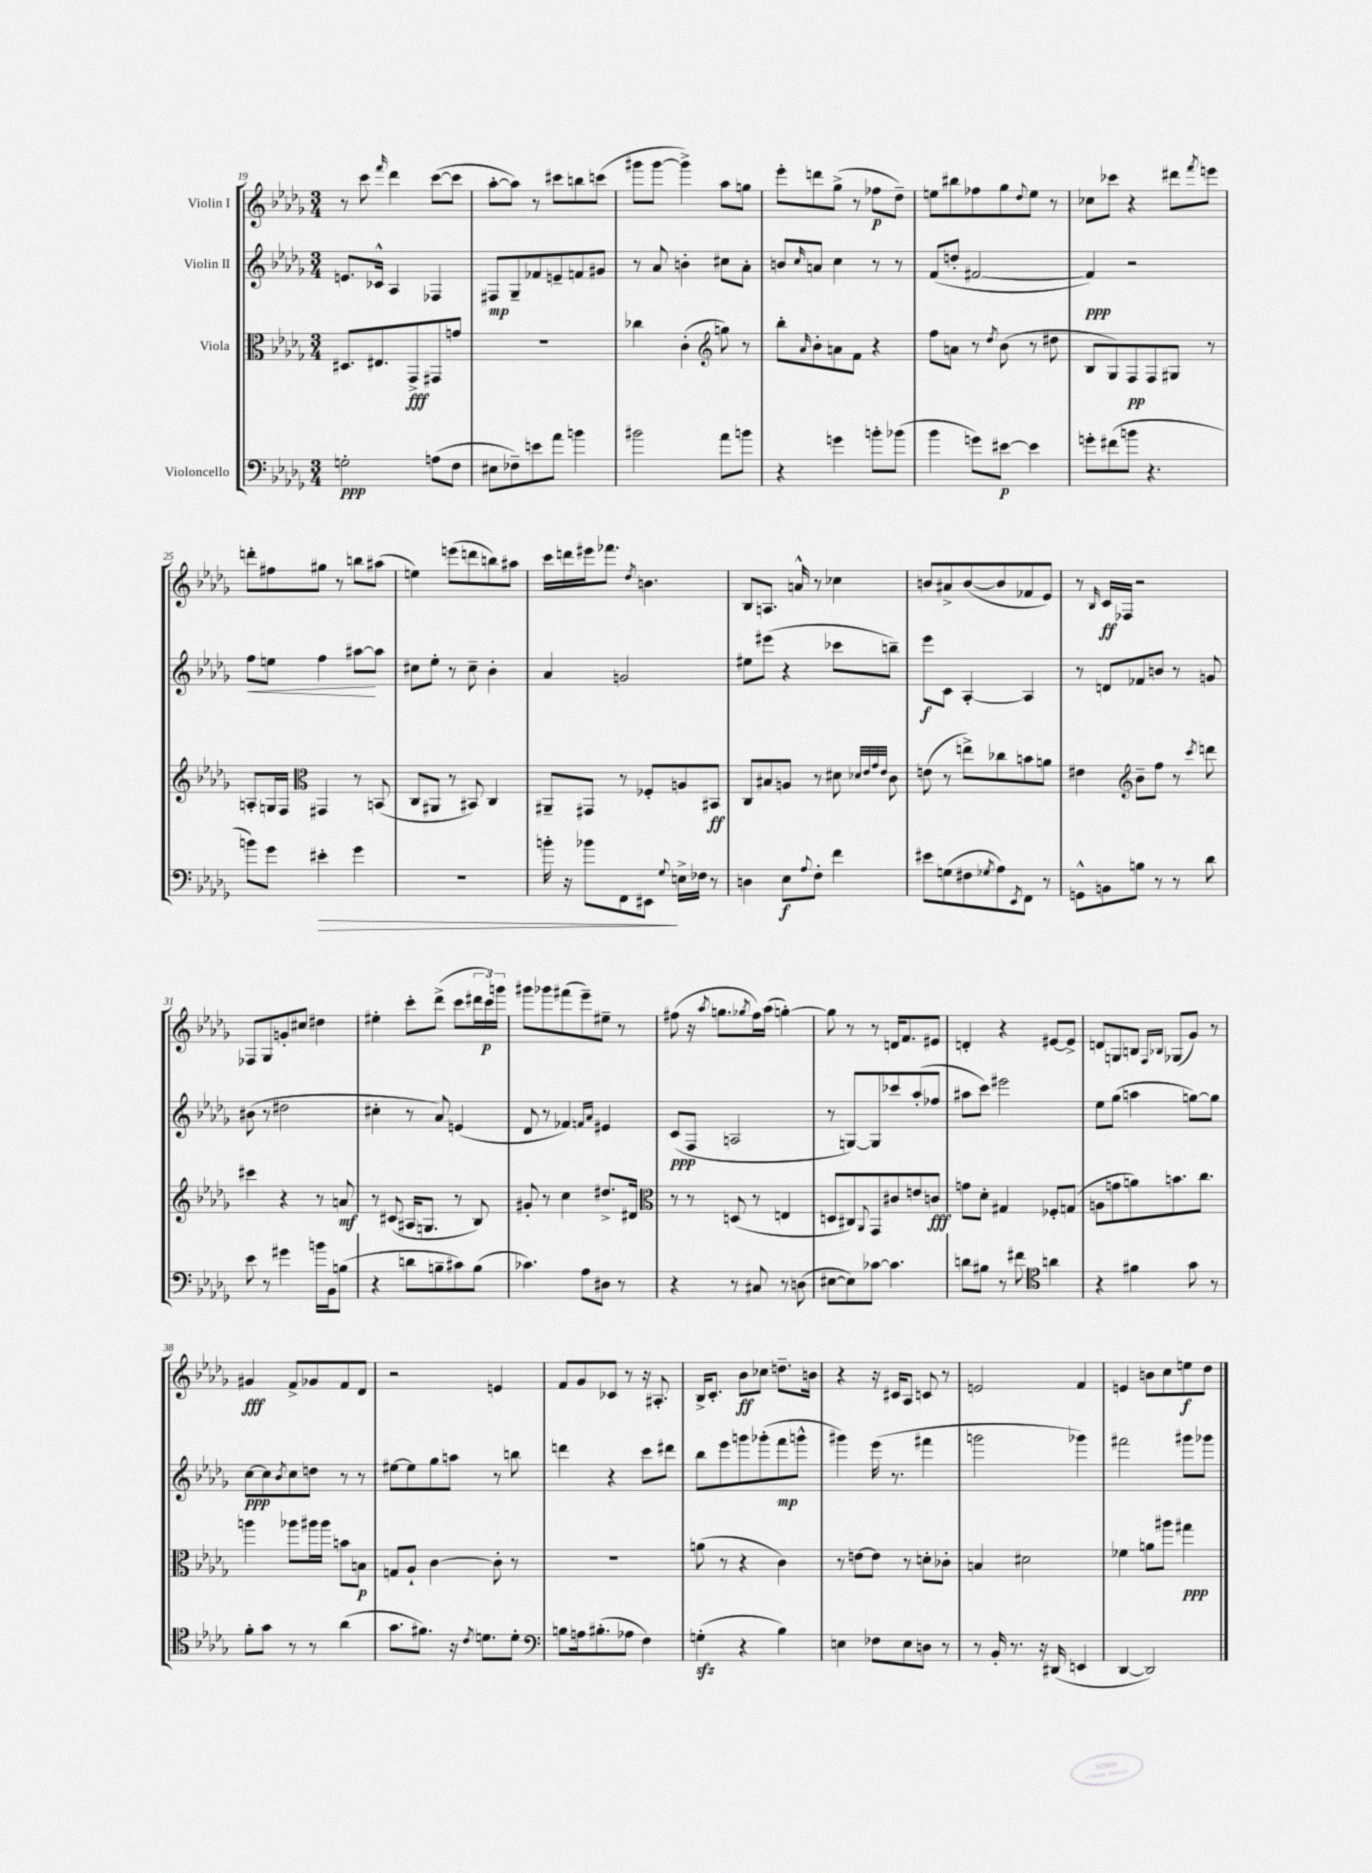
<<
\new StaffGroup <<
\new Staff = "s0" \with { instrumentName = "Violin I" } {
    \clef treble \key des \major \numericTimeSignature \time 3/4
    r8 c'''8 \grace { f'''16 } des'''4 c'''8~( c'''8 |
    aes''8~-. aes''8) r8 cis'''8 b''8 c'''8( |
    gis'''8 gis'''8~ gis'''4->) aes''8 g''8 |
    ees'''8-. d'''8 ges''8->( r8 fes''8\p des''8--) |
    e''8 bis''8 fes''8 ges''8 \appoggiatura { des''8 } e''8 r8 |
    ces''8 ces'''8 r4 dis'''8 \acciaccatura { f'''8 } e'''8 |
    d'''8-. fis''8 gis''8 r8 b''8 ais''8( |
    e''4) e'''8( d'''8 b''8) ais''8 |
    c'''16 d'''16 eis'''16 fes'''8. \acciaccatura { des''8 } b'4. |
    bes8 a8. a'16-^ r8 ces''4 |
    b'8 ais'8-> b'8~( b'8 fes'8 ees'8) |
    r8 \grace { bes16 } c'16\ff fes16 r2 |
    fes8 ges8 g'8-. cis''8 dis''4 |
    eis''4-. c'''8-. des'''8->( c'''8 \tuplet 3/2 { dis'''16 c'''16\p) g'''16 } |
    gis'''8 ges'''8 fis'''8( ees'''8--) eis''8-- r8 |
    fis''8( r16 \acciaccatura { aes''8 } g''8. \acciaccatura { ges''8 } fis''16) aes''16( g''4~-.) |
    g''8 r8 r8 d'16 f'8. eis'8 |
    d'4-. r4 eis'8~ eis'8-> |
    d'8 g8 b8 \grace { f16 bes16 } ges8( ges'8) r8 |
    gis'4\fff f'8-> ges'8 f'8 des'8 |
    r2 e'4 |
    f'8 ges'8 ces'8 r8 r16 ais8.-. |
    bes16-> c'8.-. bes'8\ff ces''8 d''8.-- b'16 |
    r4 r16 cis'16 aes8 c'8 r8 |
    e'2 f'4 |
    e'4 b'8 c''8 e''8\f des''8 \bar "|." |
}
\new Staff = "s1" \with { instrumentName = "Violin II" } {
    \clef treble \key des \major \numericTimeSignature \time 3/4
    e'8. ces'16-^ aes4 fes4 |
    fis8\mp ges8-- fes'8 e'8-- f'8 gis'8 |
    r8 aes'8 b'4-. cis''8 aes'8-. |
    b'8 \grace { c''16 } a'8 c''4 r8 r8 |
    f'8( d''8-. fis'2~ |
    fis'4\ppp) r2 |
    f''8\< e''8 f''4 ais''8~\! ais''8 |
    cis''8 ees''8-. r8 cis''8-- bes'4-. |
    aes'4 g'2 |
    eis''8 eis'''8( r4 ces'''8 b''8--) |
    ees'''8\f c'8 aes4~-. aes4 |
    r8 d'8 fes'8 b'8 r8 g'8 |
    bis'8( r8 dis''2 |
    cis''4-. r8 aes'8) e'4( |
    des'8 r8 fes'4) \grace { f'16 aes'16 } eis'4 |
    c'8\ppp( f8 a2 |
    r8 g8~) g8 ces'''8 aes''8-.( fes''8 |
    ais''8 c'''8) eis'''2 |
    ees''8 ges''8( a''4 g''8~) g''8 |
    c''8~\ppp c''8 \acciaccatura { bes'8 } c''8 d''8 r8 r8 |
    eis''8~ eis''8 ges''8 a''8 r8 b''8 |
    d'''4 r4 c'''8 dis'''8 |
    bes''8 ees'''8 g'''8 ges'''8-.( f'''8\mp g'''8-^ |
    gis'''4) ees'''16( r8. fis'''4 |
    g'''2 ges'''4) |
    fis'''2 gis'''8 ges'''8 \bar "|." |
}
\new Staff = "s2" \with { instrumentName = "Viola" } {
    \clef alto \key des \major \numericTimeSignature \time 3/4
    dis8. eis8. ges,8->\fff gis,8 g'8 |
    R2. |
    ces''4 c'4-.( \clef treble g''8) r8 |
    bes''8-. \grace { aes'16 } bes'8-. a'8 f'8 r4 |
    f''8 a'8 r8 \acciaccatura { des''8 } bes'8( r8 dis''8 |
    bes8 ges8) f8\pp f8 gis8 r8 |
    a8-. g16 f16 \clef alto gis,4 r8 b,8( |
    c8 ais,8 r8 bis,8) c4 |
    ais,8-- gis,8 r8 fes8-. a8 bis,8\ff |
    c8 bis8 a8 r8 dis'8 \grace { des'32 ees'32 ges'32 ees'32 } c'8 |
    e'8( r8 e''8->) ces''8 b'8 a'8 |
    eis'4 \clef treble bes'8-- f''8 r8 \acciaccatura { c'''8 } d'''8 |
    cis'''4 r4 r8 a'8\mf |
    r8 cis'8( ais16 g8. r8 bes8) |
    gis'8-. r8 c''4 dis''8.-> dis'16 |
    \clef alto r8 r8 d8( r8 e4 |
    d8 cis8) \appoggiatura { aes,8 } ges,8 cis'8 e'8 c'8\fff |
    g'8 des'8-. gis4 fes8-. g8( |
    a8 g'8 a'8) b'8. c''8. |
    a''4 aes''8 ais''16 ais''16 b'8 b8\p |
    g8 aes8-! c'4~ c'8-. r8 |
    R2. |
    a'8( r8 r4 c'4) |
    r8 e'8~ e'8 r8 d'8-. ces'8-. |
    b4 dis'2 |
    fes'4 a'8 ais''8 gis''4\ppp \bar "|." |
}
\new Staff = "s3" \with { instrumentName = "Violoncello" } {
    \clef bass \key des \major \numericTimeSignature \time 3/4
    g2-.\ppp a8( f8 |
    eis8 fes8--) e'8 aes'8 b'4 |
    bis'2 aes'8 b'8 |
    r4 g'4 b'8-. bes'8( |
    bes'4 g'8) eis'8~\p eis'4 |
    g'8-. fis'8( b'8 r4. |
    b'8) ges'8 eis'4-.\> ges'4 |
    R2. |
    b'16-. r16 bes'8 f,8 eis,8\! \appoggiatura { ges8 } e16-> fes16 r8 |
    d4 ees8\f \appoggiatura { aes8 } f8-. f'4 |
    eis'8 g8( fis8 \acciaccatura { ges8 } aes8) \acciaccatura { ees,8 } f,8 r8 |
    g,8-^ b,8 b8 r8 r8 des'8 |
    ees'8 r8 gis'4 b'16 bes,16 b8( |
    r4 d'8 b8-- cis'8) b8( |
    ces'4.) aes8 dis8 r8 |
    r4 r8 cis8 r8 d8( |
    eis8~ eis8) ces'8~ ces'4. |
    d'8 bis8 r8 fis'8 \clef tenor a'4 |
    r4 fis'4 ges'8 r8 |
    f'8-. ges'8 r8 r8 aes'4( |
    ges'8. fis'8.) r16 \acciaccatura { c'8 } d'8. d'8-. |
    \clef bass b8 a16 bis8.-.( aes8 f4) |
    g4-.\sfz( r4 bes4) |
    e4 fes8 e8 d8 r8 |
    r8 bes,16-. r8. r16 dis,16( e,4 |
    des,4~ des,2) \bar "|." |
}
>>
>>
\layout { \context { \Score currentBarNumber = #19 } }
